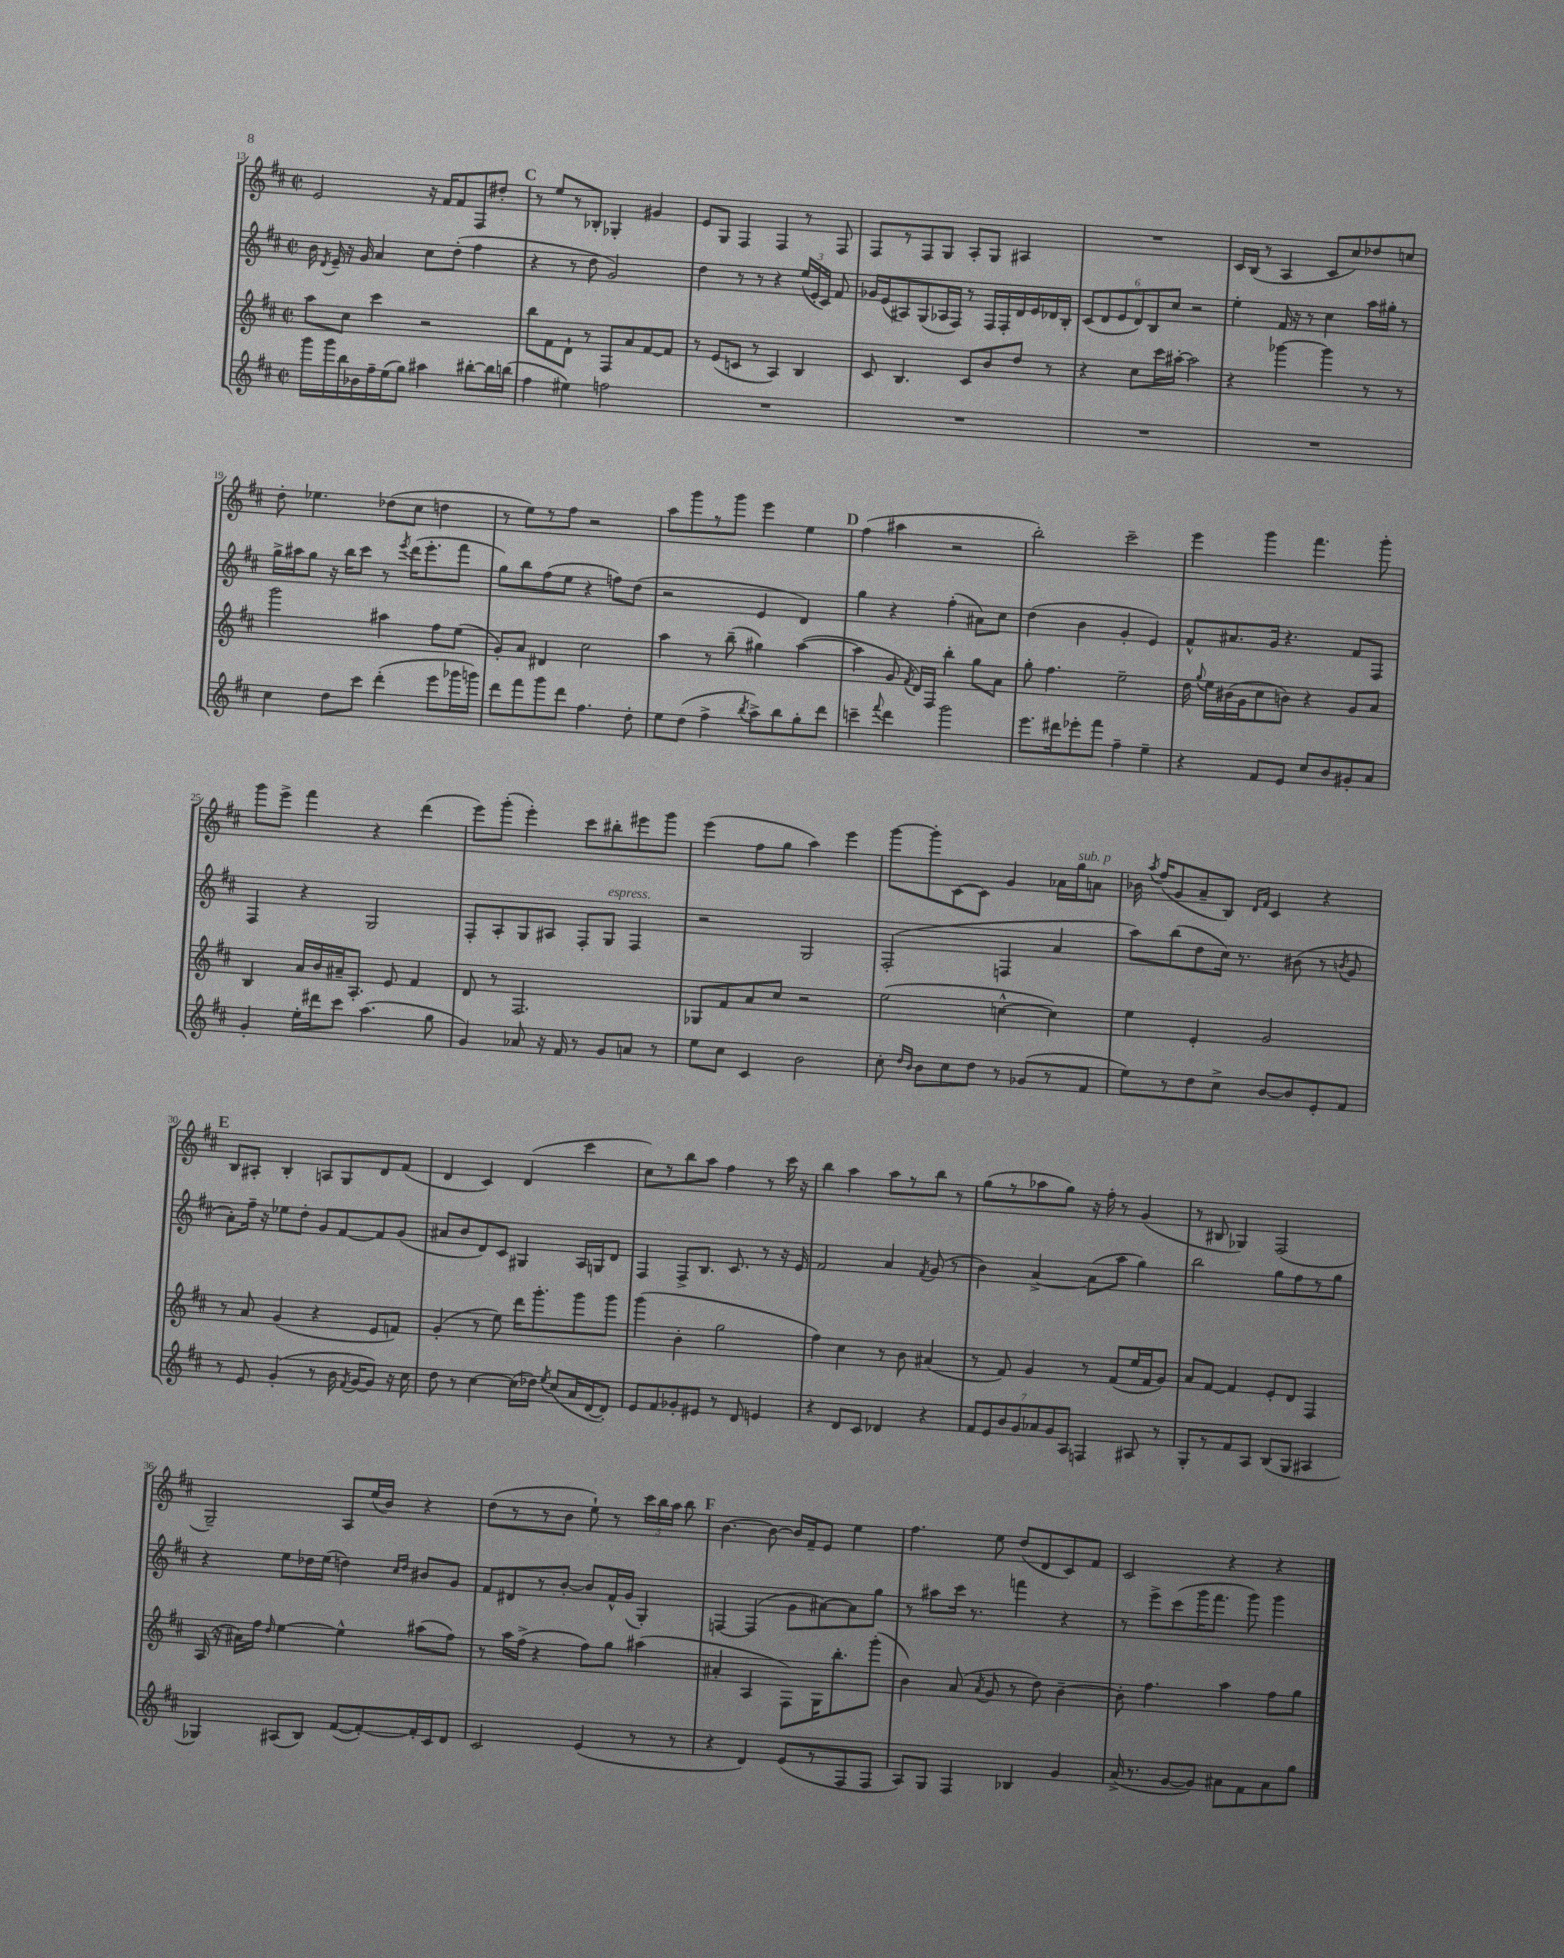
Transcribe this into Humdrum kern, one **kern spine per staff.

**kern	**kern	**kern	**kern
*part4	*part3	*part2	*part1
*staff4	*staff3	*staff2	*staff1
*clefG2	*clefG2	*clefG2	*clefG2
*k[f#c#]	*k[f#c#]	*k[f#c#]	*k[f#c#]
*M2/2	*M2/2	*M2/2	*M2/2
*met(c|)	*met(c|)	*met(c|)	*met(c|)
=13	=13	=13	=13
16ggg\LL	8aa\L	16b\	2e/
.	.	8qd/	.
16ggg\	.	16e~/	.
16bb\	8cc#\J	16r	.
16b-X\	.	16g/	.
16ff#~\	4ccc#\	4a/	.
(16ee\J	.	.	.
8gg\J)	.	.	.
4aa#X\	2r	8cc#\L	16r
.	.	.	16f#/KL
.	.	(8dd'\J	8f#/
[8bb#X'\L	.	4ff#\	8F#/
16bb#\L]	.	.	8dd#X'/J
(16bbn\JJ	.	.	.
!!LO:REH:place=s1:t=C
=14	=14	=14	=14
4ff#\	8bb\L	4r	8r
.	8f#\	.	8ee/L
4ee#X\)	8d`\J	8r	8r
.	8r	8dd\	8B-X'/J
2ffn\	8F#/L	2g/)	4G-X'/
.	8a/	.	.
.	[8f#/	.	4g#X/
.	8f#/J]	.	.
=15	=15	=15	=15
1r	8r	4dd\	8e/L
.	(8e/L	.	8G/J
.	8cn/J	8r	4F#/
.	8r	8r	.
.	4A/)	4r	4F#/
.	4B/	(24ee/LL	8r
.	.	24e'/	.
.	.	24c#/JJ)	.
.	.	8f#/	8F#/
=16	=16	=16	=16
1r	8c#/	16g-X/LL	8F#/L
.	.	(16e/J	.
.	4.B/	8A#X/)	8r
.	.	(8G/	8F#/
.	.	16A-X/L	8G/J
.	.	16F#/JJ)	.
.	8c#/L	8r	8A'/L
.	8b/	16F#/LL	8G/J
.	.	16F#'/	.
.	8dd/J	16d/	4A#X/
.	.	16e/	.
.	8r	16d-X/	.
.	.	16B'/JJ	.
=17	=17	=17	=17
1r	4r	(12c#/L	1r
.	.	12d/	.
.	.	12e/	.
.	8cc#\L	12d/)	.
.	.	12B/	.
.	16ccc#\L	.	.
.	.	12cc#/J	.
.	[16aa#X'\JJ	.	.
.	2aa#\]	2r	.
=18	=18	=18	=18
1r	4r	4ee'\	16c#/LL
.	.	.	(16B/JJ
.	.	.	8r
.	[4ggg-X\	16f#/	4A/
.	.	16r	.
.	.	8r	.
.	4ggg-\]	4cc#\	8c#/L
.	.	.	8cc#/)
.	8r	16aa\LL	8dd-X/
.	.	16gg#X'\JJ	.
.	8r	8r	8ccn/J
!!LO:LB:g=z
=19	=19	=19	=19
4cc#\	2ggg\	16gg^\LL	8dd'\
.	.	16aa#X\J	.
.	.	8gg\J	4.ee-X\
8dd\L	.	16r	.
.	.	16bb\KL	.
8ccc#\J	.	8ccc#\J	.
(4ddd'\	4aa#X\	8r	(8dd-X\L
.	.	8qeee/	.
.	.	(16ddd\KL	8cc#\J
.	.	8.eee'\	.
8eee\L	8ff#\L	.	4ddn\
16ggg-X\L	(8ee\J	8fff#\J	.
16gggn\JJ)	.	.	.
=20	=20	=20	=20
8ddd\L	8g'/L)	8gg\L)	8r
8fff#\	8a/J	8bb\	8ee\L)
8ggg\	4d#X/	(8ff#\	8r
8ddd\J	.	8ee\J	8ff#\J
4.ff#\	2cc#\	4r	2r
.	.	8ffn\L)	.
8dd'\	.	(8dd\J	.
=21	=21	=21	=21
8ee\L	4aa\	2r	8aa\L
(8dd\J	.	.	8ggg\
4ff#^\	8r	.	8r
.	(8bb~\	.	8ggg\J
8qbb/	.	.	.
8aa^\L)	4gg#X\)	4e/	4eee\
8bb\	.	.	.
8gg'\	([4aa\	4d/)	4ee\
8ddd\J	.	.	.
!!LO:REH:place=s1:t=D
=22	=22	=22	=22
4cccn~\	4aa\]	4gg\	(4ff#\
8qqfff#/	.	.	.
4ddd\	8g/	4r	4aa#X\
.	8qf#/	.	.
.	16d/LL)	.	.
.	16F#/JJ	.	.
2ggg\	4bb'\	(4ff#'\	2r
.	8gg\L	8a#X\L)	.
.	8a\J	8cc#\J	.
=23	=23	=23	=23
8.eee\L	8gg'\	(4dd\	2bb'\)
.	4.ff#\	.	.
16ddd#X\k	.	.	.
8eee-X'\	.	4b\	.
8fff#\J	.	.	.
4ff#~\	2ee~\	4g'/	2ccc#~\
4ee~\	.	4e/)	.
=24	=24	=24	=24
4r	16dd\	8f#^^/L	4eee\
.	8qqgg/	.	.
.	16ee\LL	.	.
.	(16b#X\	8.a#X/	.
.	16g\J	.	.
8f#/L	8cc#\	.	4ggg\
.	.	16g/Jk	.
8e/J	8bn\J)	4.r	.
8cc#/L	4r	.	4.fff#\
8b/	.	.	.
8g#X'/	8g/L	8f#/L	.
8a/J	8a/J	8F#/J	8ggg'\
!!LO:LB:g=z
=25	=25	=25	=25
4g'/	4B/	4F#/	8ggg\L
.	.	.	8eee^\J
16ee'\LL	16a/LL	4r	4fff#\
16ddd#X\J	16b/	.	.
8ccc#\J	16a#X~/J	.	.
.	8.A'/J	.	.
(4.aa\	.	2G/	4r
.	8e/	.	.
.	4f#/	.	(4ddd\
8gg\	.	.	.
=26	=26	=26	=26
4g/)	8d/	8F#'/L	8eee\L)
.	8r	8A'/	(8ggg'\J
8a-X/	2.F#/	8G/	4eee'\)
16r	.	8A#X/J	.
16f#/	.	.	.
8r	.	8F#'/L	8ccc#\L
!	!	!LO:TX:a:i:t=espress.	!
8g/L	.	8G/J	8bb#X'\
8an/J	.	4F#/	8eee#X\
8r	.	.	8ggg\J
=27	=27	=27	=27
8ee\L	8G-X/L	2r	(4eee\
8cc#\J	8f#/	.	.
4c#/	8a/	.	8ff#\L
.	8cc#/J	.	8gg\J
2b\	2r	2G/	4aa\)
.	.	.	4eee\
=28	=28	=28	=28
8cc#'\	(2ee\	(2F#'/	[8ggg\L
16qqdd/LL	.	.	.
16qqb/JJ	.	.	.
8b\L	.	.	8ggg'\]
8cc#\	.	.	[8c#\
8dd\J	.	.	8c#\J]
8r	[4ccn^^\	4Fn/	4g/
(8g-X/L	.	.	.
8r	4cc\])	4a/	16a-X\LL
!	!	!	!LO:TX:a:i:t=sub. p
.	.	.	16gg\J
8f#/J	.	.	8an\J
=29	=29	=29	=29
8ee\L)	4ee\	8aa\L)	16b-X\
.	.	.	8qaa/
.	.	.	(16ff#/KL
8r	.	(8bb\	8g/
8dd\	4e'/	8dd\	8a~/
8cc#^\J	.	16cc#\Jk)	8B/J)
.	.	8.r	.
.	.	.	16qqd/LL
.	.	.	16qqf#/JJ
[8b/L	2g/	.	4c#/
8b/]	.	(8b#X\	.
8e'/	.	8r	4r
.	.	8qbn/	.
8f#/J	.	8g/	.
!!LO:LB:g=z
!!LO:REH:place=s1:t=E
=30	=30	=30	=30
8r	8r	8a'\L)	8B/L
8e/	8a/	16ff#~\Jk	8A#X'/J
.	.	16r	.
(4g'/	(4g/	8ee-X\L	4B'/
.	.	8dd'\J	.
8r	4r	8g/L	8An/L
16b\	.	[8f#/	8G/
8qf#/	.	.	.
[16g/KL	.	.	.
8g/J])	8e/L	8f#/]	8d/
16r	8fn/J)	(8g/J	(8f#/J
16cc#\	.	.	.
=31	=31	=31	=31
8dd\	(4g'/	8a#X/L	4d/
8r	.	8b/	.
[4cc#\	8r	8d/)	4c#/)
.	8ee\)	8c#/J	.
(16cc#\LL]	16ddd\KL	4G#X/	(4d/
16dd-X\JJ)	8.ggg'\	.	.
8qee/	.	.	.
(8cc#/L	.	.	.
16a/L	8ggg\	16A/LL	4ccc#\
[16d/J	.	16Gn/J	.
8d'/J])	8ggg\J	8d/J	.
=32	=32	=32	=32
8e/L	(4ggg\	4F#/	8cc#\L)
8f#/	.	.	8r
8g-X'/	4b'\	8F#^/L	8bb\
8e#X/J	.	8.B/J	8aa\J
8r	2gg\	.	4ff#\
.	.	8.c#/	.
8d/	.	.	.
4en/	.	8r	8r
.	.	16r	16ccc#\
.	.	16e/	16r
=33	=33	=33	=33
4r	4ff#\)	2f#/	4bb\
8d/L	4cc#\	.	4aa\
8c#/J	.	.	.
4d-X/	8r	4a/	8aa\L
.	8b\	.	8r
.	.	8qf#/	.
4r	(4a#X/	(8g/	8bb\J
.	.	8r	8r
=34	=34	=34	=34
14f#/L	8r	4b\)	(8gg\L
14e/	.	.	.
.	8f#/)	.	8r
14b/	.	.	.
14g/	.	.	.
.	4g/	[4a^/	8aa-X\
14a-X/	.	.	.
14g/	.	.	.
.	.	.	8gg\J)
14A/J	.	.	.
4Fn/	8r	(8a\L]	16r
.	.	.	16ff#'\
.	(8f#/L	8aa\J	8r
8A#X/	16ee/L	4gg\)	(4g/
.	16f#/J	.	.
8r	8g/J)	.	.
=35	=35	=35	=35
8G'/L	8a/L	2bb\	8r
8r	[8f#/J	.	8B#X/
8f#/	4f#/]	.	4G-X/)
8A/J	.	.	.
(8B/L	8e'/L	8gg\L	(2F#/
8G/J	8d/J	8ff#\	.
4A#X/	4F#/	8r	.
.	.	8gg\J	.
!!LO:LB:g=z
=36	=36	=36	=36
4G-X/)	(16A/	4r	2G~/)
.	16r	.	.
.	16a#X\LL)	.	.
.	16ff#\JJ	.	.
.	16qqdd/	.	.
(8A#X/L	[4ee\	8ee\L	.
8B/J)	.	16dd-X\L	.
.	.	(16ee\JJ	.
([8f#/L	4ee^^\]	4ddn\)	8A/L
8f#'/_)	.	.	(16ee/L
.	.	.	16b/JJ)
.	.	16qqcc#/LL	.
.	.	16qqdd/JJ	.
16f#'/L]	(8aa#X\L	8b#X/L	4r
16c#/J	.	.	.
8d/J	8ff#\J)	8g/J	.
=37	=37	=37	=37
2c#/	8r	8f#/L	(8dd\L
.	16aa\LL	8d#X/	8r
.	(16ff#^\JJ	.	.
.	4r	8r	8r
.	.	[8b'/J	8b\J
(4e/	8ff#\L)	8b/L]	8ee`\)
.	8gg\J	16f#^^/L	8r
.	.	(16g/JJ	.
8r	(4aa#X\	4G'/)	24ccc#\LL
.	.	.	24bb\
.	.	.	24aa\JJ
8r	.	.	8bb\
!!LO:REH:place=s1:t=F
=38	=38	=38	=38
4r	4a#X'/	[4Fn/	[4.b\
4d/)	4A/	(4F/]	.
.	.	.	8b\_
(8e/L	8F#\L)	8g\L	16b/LL]
.	.	.	16f#~/J
8r	16G\K	[8a#X\)	8e/J
.	8.bb'\	.	.
8F#/	.	8a#\]	4ee\
8F#/J	(8ggg'\J	8gg\J	.
=39	=39	=39	=39
8A/L)	4b\)	8r	4.ff#\
8G/J	.	8aa#X\L	.
4F#/	(8a/	16ccc#\Jk	.
.	.	8.r	.
.	8qa/	.	.
.	8g/	.	8ee\
4B-X/	8r	4fffn\	(8dd/L
.	8dd\)	.	8d/
4g/	[4b~\	4r	8c#/)
.	.	.	8f#/J
=40	=40	=40	=40
(16a^/	8b'\]	8r	2c#/
8.r	.	.	.
.	4.ff#\	8eee^\L	.
[8g/L	.	(8ccc#\	.
8g/J])	.	16ggg\K	.
.	.	8.fff#\J	.
8a#X\L	4aa\	.	4r
8f#\	.	8ggg\)	.
8a#\	8ff#\L	4ggg\	4r
8gg\J	8gg\J	.	.
==	==	==	==
*-	*-	*-	*-
